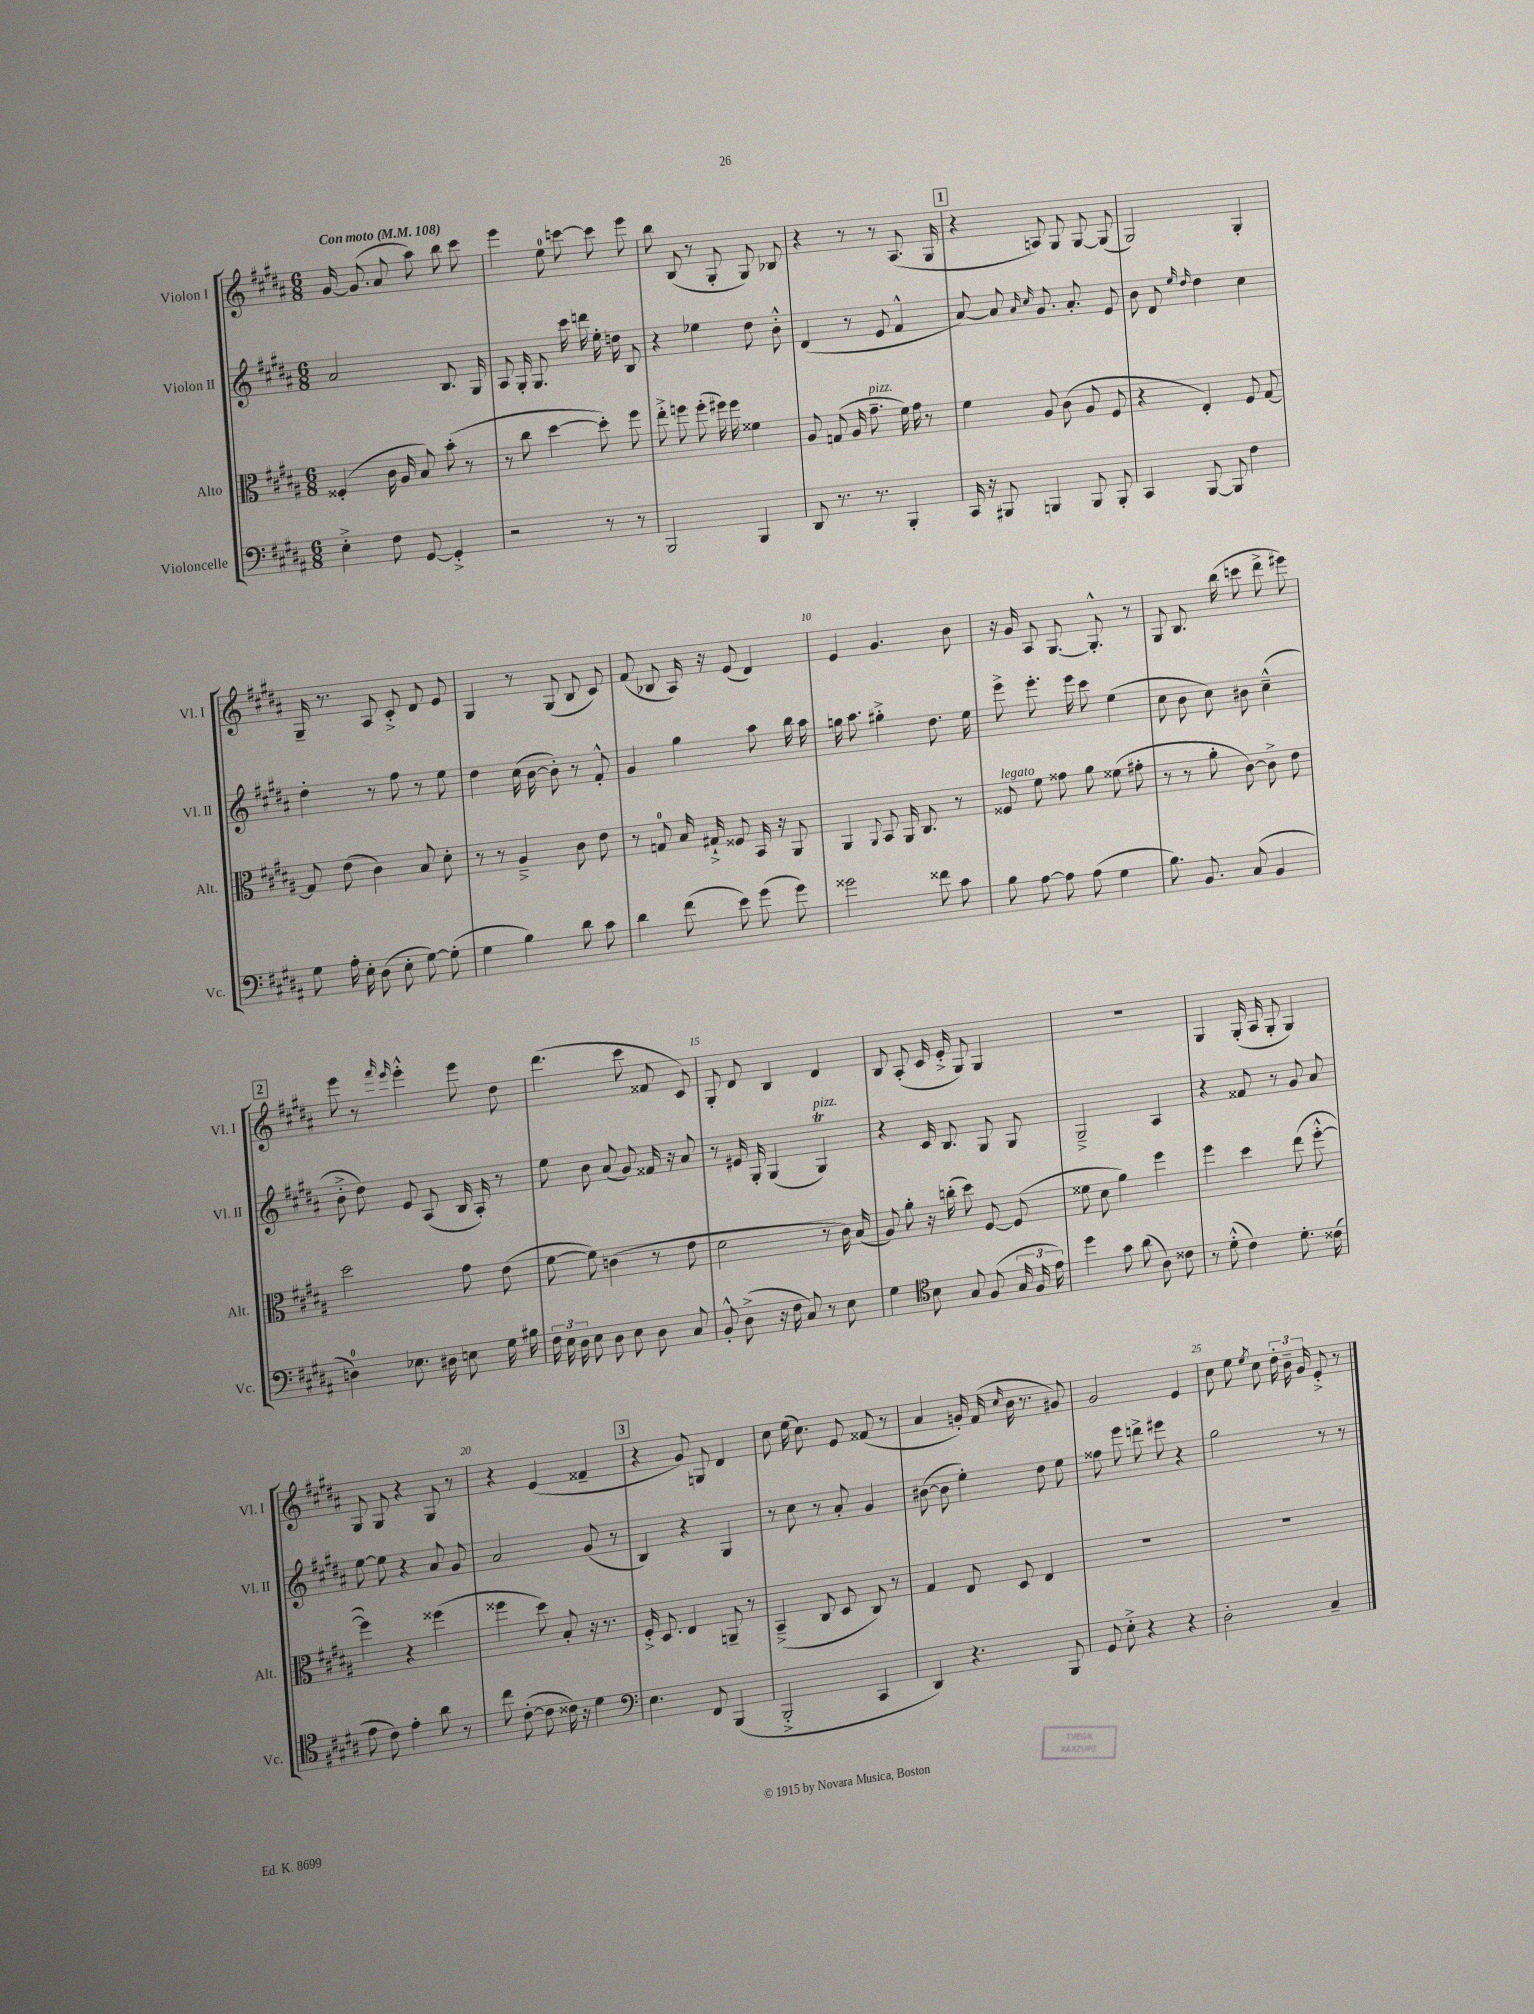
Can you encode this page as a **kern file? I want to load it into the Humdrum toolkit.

**kern	**kern	**kern	**kern
*part4	*part3	*part2	*part1
*staff4	*staff3	*staff2	*staff1
*I"Violoncelle	*I"Alto	*I"Violon II	*I"Violon I
*I'Vc.	*I'Alt.	*I'Vl. II	*I'Vl. I
*clefF4	*clefC3	*clefG2	*clefG2
*k[f#c#g#d#a#]	*k[f#c#g#d#a#]	*k[f#c#g#d#a#]	*k[f#c#g#d#a#]
*M6/8	*M6/8	*M6/8	*M6/8
*MM108	*MM108	*MM108	*MM108
=1	=1	=1	=1
!	!	!	!LO:TX:a:B:t=Con moto
4E'^\	(4F##X'/	2a#/	[16g#/
.	.	.	(8.g#/]
8F#\	16c#\	.	8a#/
.	16A#/	.	.
[8GG#/	8B/)	.	8aa#\)
4GG#'^/]	(8b'\	8.B/	8bb\
.	8r	.	8ccc#\
.	.	16G#/	.
=2	=2	=2	=2
2r	8r	8A#/	4eee\
.	8cc#\	16G#'/	.
.	.	8.G#/	.
.	[4dd#\	.	8ee\
.	.	16ccc#\	[8cccn\
.	.	16dddn\	.
8r	8dd#'\])	16ee'\	8ccc\]
.	.	16ddn\	.
8r	8ff#\	8B/	8eee\
=3	=3	=3	=3
2BBB/	8ee'^\	4r	8bb\
.	8ffn\	.	(8B/
.	(8ff'\	4ee-X\	8r
.	16ff#X\)	.	8G#'/
.	16ff#\	.	.
4BBB/	4f##X\	8dd#\	8G#/)
.	.	8b'^^\	8B-X/
=4	=4	=4	=4
8DD#/	8A#/	(4d#/	4r
8.r	(8Gn/	.	.
.	16A#/	8r	8r
!	!LO:TX:a:i:t=pizz.	!	!
8.r	8.g#~\	.	.
.	.	8e/	8r
4BBB'/	16f#\)	4f#^^/	(8.A#/
.	16g#\	.	.
.	8r	.	.
.	.	.	16G#/
!!LO:REH:place=s1:t=1
=5	=5	=5	=5
16CC#/	4f#\	[8a#/)	4r
16r	.	.	.
8BBB#X/	.	8a#/]	.
.	.	16qqa#/	.
.	.	16qqcc#/	.
4BBBn/	8A#/	8.g#/	8An/)
.	(8c#\	.	8G#/
.	.	8.a#'/	.
8BBB/	8A#/	.	[8G#/
8BBB'/	8F#/	8e/	(8G#/]
=6	=6	=6	=6
4CC#/	4r	8b\	2G#/)
.	.	8d#/	.
.	.	16qqee/	.
.	.	16qqdd#/	.
[8BBB/	4E'/)	4dd#\	.
8BBB/]	.	.	.
4F#\	8F#/	4cc#\	4G#'/
.	[8G#/	.	.
!!LO:LB:g=z
=7	=7	=7	=7
8G#\	8G#/]	4dd#'\	16G#~/
.	.	.	8.r
16A#'\	(8e\	.	.
16E'\	.	.	.
(8D#\	4c#\)	8r	8A#/
8E'\	.	8ff#\	8c#'^/
[8G#\)	8B/	8r	8d#/
(8G#'\]	8d#'\	8ee\	8e/
=8	=8	=8	=8
4G#\	8r	4dd#\	4G#/
.	8r	.	.
4B\)	4A#~^/	(16cc#\	8r
.	.	[16b\	.
.	.	8b'\])	(8G#/
8d#\	8c#\	8r	8B/
8c#\	8e\	8f#'^^/	8c#/)
=9	=9	=9	=9
4d#\	8r	4g#/	(8f#/
.	8Gn/	.	8B-X/
(8f#\	16B/	4gg#\	16A#/)
.	16G#X`^/	.	16r
8e\)	8F##X/	.	(8e/
(8g#\	16BB/	8aa#\	4d#/)
.	16r	.	.
8g#\)	8AA#/	16bb\	.
.	.	16aa#\	.
=10	=10	=10	=10
2g##X\	4AA#/	16ggn\	4e/
.	.	8.aa#\	.
.	8qqAA#/	.	.
.	8BB/	4gg#X'^\	4.g#/
.	16AA#/	.	.
.	8.C#/	.	.
8f##X\	.	8.dd#\	.
8c#\	8r	.	8b\
.	.	16ee\	.
=11	=11	=11	=11
!	!LO:TX:a:i:t=legato	!	!
8B\	8F##X/	8eee^\	16r
.	.	.	16g#/
[8A#\	8f#\	8.eee'\	8A#/
8A#\]	8g##X\	.	[8.G#/
.	.	16eee\	.
(8A#\	8a#\	8ccc#\	.
.	.	.	8.G#'^^/]
4G#\	(8f##X\	(4ee\	.
.	8g#X'\	.	8r
=12	=12	=12	=12
8.B\)	8r	8cc#\	8G#/
.	8r	8b\	8.B/
8.BB/	.	.	.
.	8a#'\	8cc#\)	.
.	.	.	(16bb\
(8C#/	[8c#\)	8b#X\	8cccn\
4BB/	8c#^\]	(4cc#~^^\	8ddd#^\
.	8e\	.	8eee#X\)
!!LO:LB:g=z
!!LO:REH:place=s1:t=2
=13	=13	=13	=13
4Dn\)	2dd#\	8b'^\	8eee\
.	.	8dd#\)	8r
.	.	.	16qqfff#/
.	.	.	16qqeee/
8.E-X\	.	8e/	4eee'^^\
.	.	(8A#/	.
16D#X\	.	.	.
8En\	8g#\	16B/	8eee\
.	.	16A#'/)	.
16G#\	(8e\	8r	8dd#\
16B#X\	.	.	.
=14	=14	=14	=14
24F#\	[8f#\	8ee\	(4.ddd#\
24E\	.	.	.
24D#\	.	.	.
8E\	8f#\])	8b\	.
8D#\	(4cn\	(8a#/	.
8E\	.	8g#/)	8ccc#\
8D#\	8r	16f##X/	8f##X/
.	.	16r	.
8C#/	8e\	8a#/	8c#/)
=15	=15	=15	=15
8BB'^^/	2d#\	8r	8G#'/
(8D#^\	.	16e#X/	8d#/
.	.	16G#'/	.
16r	.	(4G#/	4B/
16F#\	.	.	.
8C#/)	.	.	.
!	!	!LO:TX:a:i:t=pizz.	!
8r	8r	4G#T/)	4d#/
8E\	16c#\)	.	.
.	(16B/	.	.
=16	=16	=16	=16
4G#\	8A#/)	4r	8B/
.	8a#'\	.	(8A#'/
*clefC4	*	*	*
8B\	16r	16c#/	16c#/
.	(16ccn'\	8.B/	16e'^/
8G#/	8dd#\)	.	8G#/)
(8F#/	[8F#/	8G#/	4G#/
24G#/	(8F#/]	8G#/	.
24F#/	.	.	.
24e\)	.	.	.
=17	=17	=17	=17
4dd#\	8f##X\	2G#~^/	2.r
.	8d#\	.	.
8g#\	4a#\)	.	.
(8a#\	.	.	.
8A#\)	4ff#\	4A#/	.
8c##X\	.	.	.
=18	=18	=18	=18
8r	4ff#\	4r	4G#/
(8d#'^^\	.	.	.
4c#\)	4dd#\	8f##X/	(16G#'/
.	.	.	16A#/
.	.	8r	8G#'/
8.d#'\	(8ee\	8g#/	4G#/)
.	[8ff#'^^\	8a#/	.
(16c##X\	.	.	.
!!LO:LB:g=z
=19	=19	=19	=19
8e\	4ff#\])	[8ee\	8G#/
8c#\)	.	8ee\]	8G#/
4e'\	4r	4r	4r
8a#\	(4ff##X\	8a#/	8G#/
8r	.	8g#/	8r
=20	=20	=20	=20
8cc#\	4ff##X\	2a#/	4r
([8c#'\	.	.	.
8c#\]	8dd#\)	.	(4e/
16c##X\)	8B'/	.	.
16r	.	.	.
4d#\	16r	(8g#/	4f##X~/
.	8.r	.	.
.	.	8r	.
!!LO:REH:place=s1:t=3
=21	=21	=21	=21
*clefF4	*	*	*
4.E\	16F#'^/	4B/)	4r
.	8.D#/	.	.
.	4E/	4r	8g#/)
8FF#/	.	.	8Gn/
(4BBB/	8AAn~/	4G#/	4d#/
.	8r	.	.
=22	=22	=22	=22
2BBB'^/	(4BB~^/	8r	8cc#\
.	.	8cc#\	(16ee\
.	.	.	8.cc#\)
.	8C#/	8r	.
.	8D#/	8a#'/	8e/
4CC#/	8C#/)	4g#/	(8f##X/
.	8r	.	8r
=23	=23	=23	=23
4DD#/)	4G#/	([8b#X\	4a#/
.	.	8b#\]	.
4.r	8E/	4ee'\)	16gn'/)
.	.	.	(16f#/
.	.	.	16qqcc#/
.	8D#/	.	16b\
.	.	.	8.r
.	4E/	8dd#\	.
8BBB/	.	8ee\	8g#X/)
=24	=24	=24	=24
8GG#/	2.r	8ff##X\	2g#/
8E'^\	.	8eee\	.
4r	.	8dddn^\	.
.	.	8eee#X\	.
4r	.	4r	4e/
=25	=25	=25	=25
2D#'\	2.r	2gg#\	8cc#\
.	.	.	8ee\
.	.	.	8qee/
.	.	.	8cc#\
.	.	.	24dd#'\
.	.	.	24b~\
.	.	.	24g#/
4C#~/	.	8r	8e'^/
.	.	8r	8r
==	==	==	==
*-	*-	*-	*-
